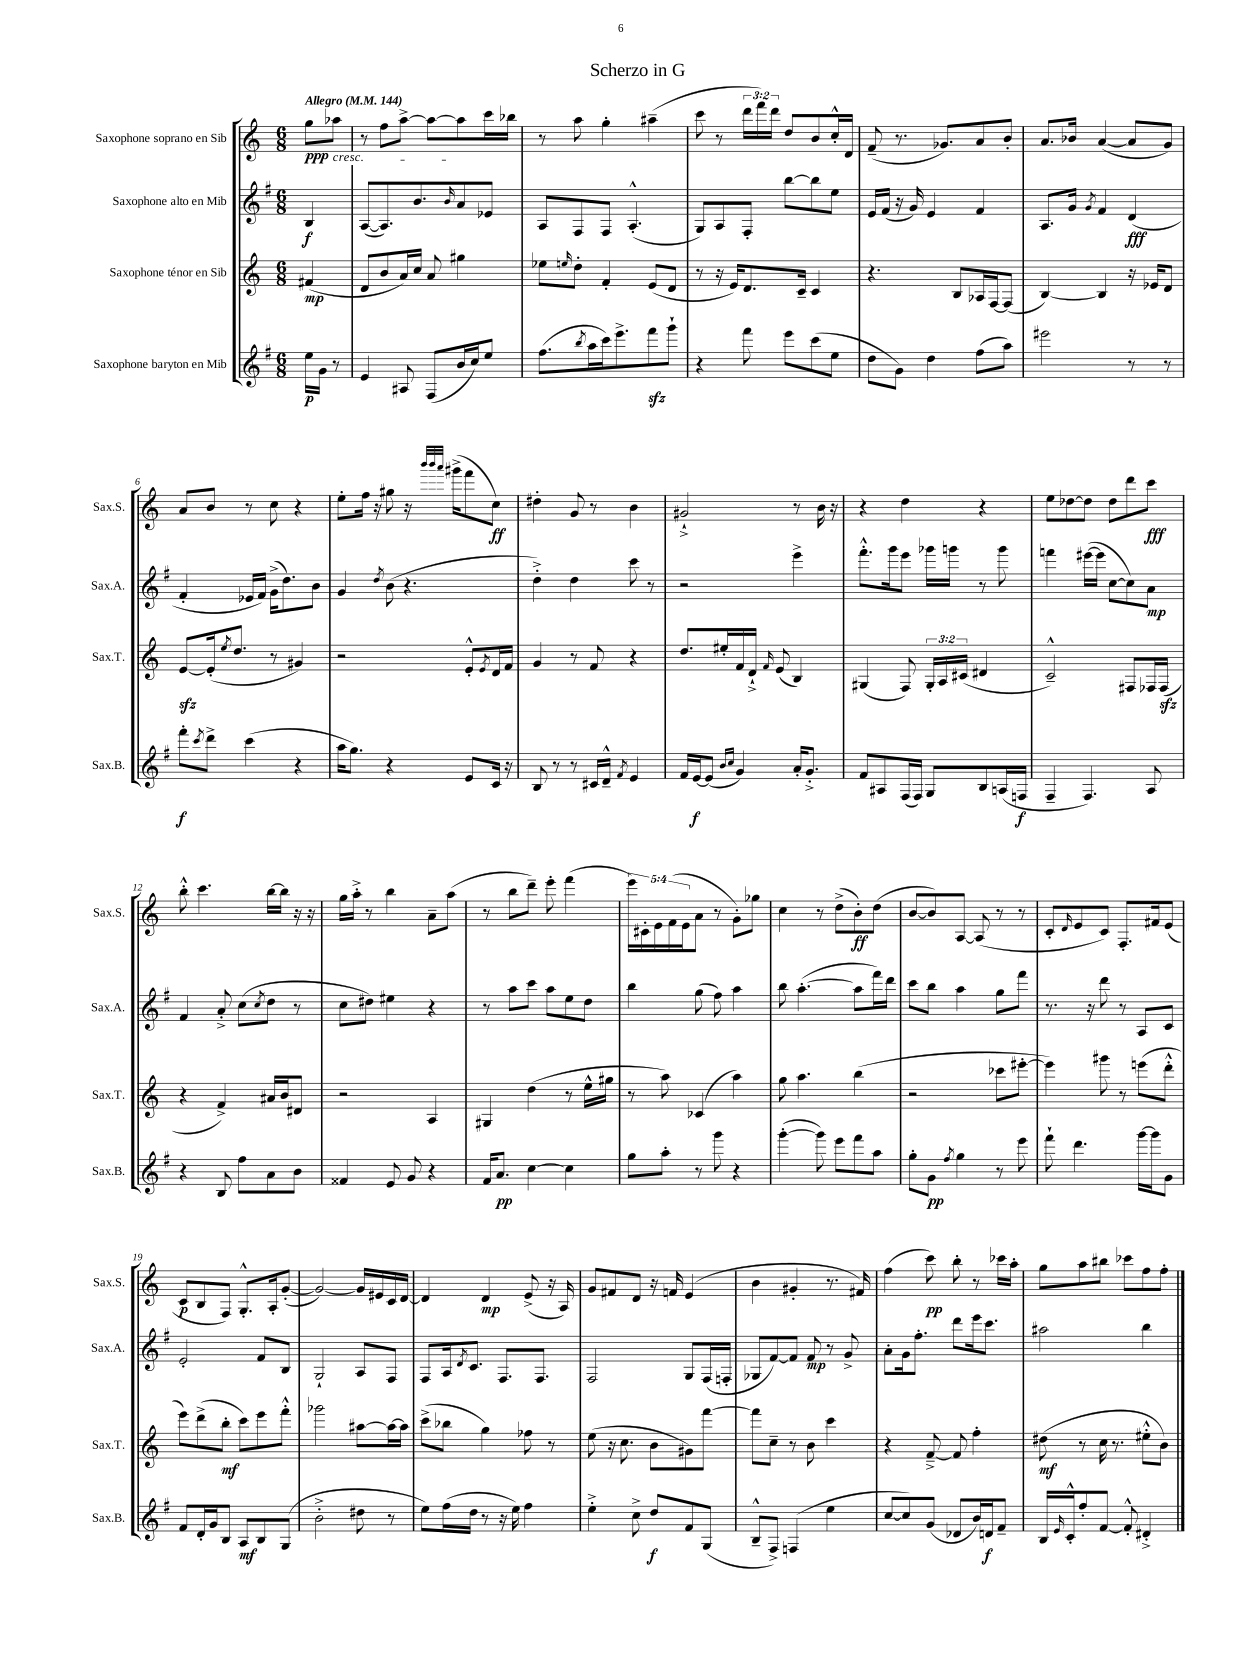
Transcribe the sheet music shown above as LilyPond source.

\header { title = "Scherzo in G" }
<<
\new StaffGroup <<
\new Staff = "s0" \with { instrumentName = "Saxophone soprano en Sib" shortInstrumentName = "Sax.S." } {
    \clef treble \key c \major \numericTimeSignature \time 6/8 \override Staff.TupletNumber.text = #tuplet-number::calc-fraction-text \partial 4 \tempo "Allegro" 4 = 144
    g''8\ppp aes''8\cresc |
    r8 f''8 a''8~-> a''8~ a''8\! c'''16 bes''16 |
    r8 a''8 g''4-. ais''4--( |
    c'''8 r8 \tuplet 3/2 { d'''16 f'''16) d'''16 } d''8 b'8 c''16-.-^ d'16 |
    f'8--( r8. ges'8.) a'8 b'8-. |
    a'8. bes'16 a'4~( a'8 g'8) |
    a'8 b'8 r8 c''8 r4 |
    e''8-. f''16 r16 gis''8 r16 \grace { b'''32 b'''32 a'''32 } gis'''16->( f'''8 c''8\ff) |
    dis''4-. g'8 r8 b'4 |
    gis'2-!-> r8 b'16 r16 |
    r4 d''4 r4 |
    e''8 des''8~ des''8 des''8 d'''8 c'''8\fff |
    b''8-.-^ c'''4. b''16~ b''16 r16 r16 |
    g''16 a''16-.-> r8 b''4 a'8-- a''8( |
    r8 b''8 d'''8--) e'''8-. f'''4( |
    \tuplet 5/4 { e'''16) cis'16-. e'16 f'16( e'16 } a'8 r8 g'8-.) ges''8 |
    c''4 r8 d''8->( b'8-.\ff) d''8( |
    b'8~ b'8) a8~ a8( r8 r8 |
    c'8-. \grace { d'16 } e'8 c'8) f8.-. fis'16 e'8( |
    c'8\p b8 f8) g8.-.-^ a16-. g'8~-.( |
    g'2~) g'16 eis'16 c'16 d'16~ |
    d'4 d'4\mp e'8->( r16 a16) |
    g'8 fis'8 d'8 r16 f'16 e'4( |
    b'4 gis'4-. r8. fis'16) |
    f''4( c'''8\pp) b''8-. r8 ces'''16 a''16-. |
    g''8 a''8 bis''8 ces'''8 f''8 f''8-. \bar "|." |
}
\new Staff = "s1" \with { instrumentName = "Saxophone alto en Mib" shortInstrumentName = "Sax.A." } {
    \clef treble \key g \major \numericTimeSignature \time 6/8 \partial 4
    b4\f |
    a8~( a8.) b'8. \grace { b'16 } a'8 ees'8 |
    a8 fis8 fis8 a4.-.-^( |
    g8) a8 fis8-. b''8~ b''8 e''8 |
    e'16 fis'16( r16 g'16) e'4 fis'4 |
    a8. g'16 \acciaccatura { g'8 } fis'4 d'4\fff( |
    fis'4-. ees'16 fis'16) g'16->( d''8.) b'8 |
    g'4 \acciaccatura { d''8 } b'8( r4. |
    d''4-.->) d''4 c'''8 r8 |
    r2 e'''4-> |
    fis'''8.-.-^ g'''16 e'''8 ges'''16 g'''16 r8 g'''8 |
    f'''4 eis'''16~( eis'''16 c''8~ c''8) a'8\mp |
    fis'4 a'8-.-> c''8( \acciaccatura { c''8 } d''8 r8 |
    c''8 dis''8) eis''4 r4 |
    r8 a''8 c'''8 a''8 e''8 d''8 |
    b''4 g''8( fis''8) a''4 |
    b''8 a''4.~-.( a''8 fis'''16) d'''16 |
    c'''8 b''8 a''4 g''8 fis'''8 |
    r8. r16 d'''8 r8 a8 c'8 |
    e'2-. fis'8 b8 |
    g2-! a8 fis8 |
    fis8 a16 \acciaccatura { d'8 } c'8. fis8. fis8. |
    fis2 g8 fis16( f16-. |
    ges8 fis'8~) fis'8 fis'8\mp r8 g'8-> |
    a'8-. g'16 fis''8.-. d'''8 e'''16 c'''8. |
    ais''2 b''4 \bar "|." |
}
\new Staff = "s2" \with { instrumentName = "Saxophone ténor en Sib" shortInstrumentName = "Sax.T." } {
    \clef treble \key c \major \numericTimeSignature \time 6/8 \override Staff.TupletNumber.text = #tuplet-number::calc-fraction-text \partial 4
    fis'4\mp( |
    d'8 b'8 a'16) c''16 a'8 gis''4 |
    ees''8 \grace { e''16 } d''8-. f'4-. e'8( d'8 |
    r8 r16 e'16) d'8. c'16-- c'4 |
    r4. b8 aes16 f16~ f8( |
    b4~) b4 r16 ees'16 d'8 |
    e'8~\sfz e'16-.( \acciaccatura { e''8 } d''8. r8 gis'4) |
    r2 e'8-.-^ \acciaccatura { e'8 } d'16 f'16 |
    g'4 r8 f'8 r4 |
    d''8. eis''16-. f'16 d'16-!-> \grace { f'16 } e'8( b4) |
    gis4( f8) \tuplet 3/2 { gis16-. a16 cis'16( } dis'4 |
    c'2---^) fis8 fes16 fes16\sfz( |
    r4 f'4->) ais'16 b'16 dis'8 |
    r2 a4 |
    gis4 d''4( r8 e''16-^ gis''16 |
    r8 a''8) ces'4( a''4) |
    g''8 a''4. b''4( |
    r2 ces'''8 eis'''8~-. |
    eis'''4) gis'''8 r8 e'''8( d'''8-.-^ |
    e'''8) d'''8->( b''8-.\mf c'''8) e'''8 f'''8-.-^ |
    ges'''2 ais''8~ ais''16~ ais''16 |
    c'''8->( bes''8 g''4) fes''8 r8 |
    e''8( r16 c''8. b'8 gis'8) f'''8~ |
    f'''8 c''8-- r8 b'8 c'''4 |
    r4 f'8~---> f'8 f''4-. |
    dis''8\mf( r8 c''16 r8. eis''8-.-^ b'8) \bar "|." |
}
\new Staff = "s3" \with { instrumentName = "Saxophone baryton en Mib" shortInstrumentName = "Sax.B." } {
    \clef treble \key g \major \numericTimeSignature \time 6/8 \partial 4
    e''16\p g'16 r8 |
    e'4 ais8 fis8( b'16 c''16) e''8 |
    fis''8.( \acciaccatura { b''8 } a''16 c'''16) e'''8.-> fis'''8\sfz g'''8-! |
    r4 fis'''8 e'''8 c'''8( e''8 |
    d''8 g'8) d''4 fis''8( a''8) |
    eis'''2 r8 r8 |
    fis'''8-.\f \acciaccatura { c'''8 } d'''8-> c'''4( r4 |
    a''16 g''8.) r4 e'8 c'16 r16 |
    b8 r8 r8 cis'16 d'16---^ \acciaccatura { fis'8 } e'4 |
    fis'16 e'16~\f e'8( \grace { b'16 c''16 } g'4) a'16-. g'8.-.-> |
    fis'8 ais8 fis16( fis16) g8 b8 a16( f16\f |
    fis4-- fis4.) a8 |
    r4 b8 fis''8 a'8 b'8 |
    fisis'4 e'8 g'8 r4 |
    fis'16 a'8.\pp c''4~ c''4 |
    g''8 a''8-. r8 g'''8 r4 |
    g'''4~-.( g'''8) e'''8 fis'''8 a''8 |
    g''8-. g'8\pp \acciaccatura { fis''8 } g''4 r8 e'''8 |
    fis'''8-! d'''4. g'''16~ g'''16 g'8 |
    fis'8 d'16-. g'16 b8 a8\mf b8 g8( |
    b'2-.-> dis''8 r8 |
    e''8) fis''16( d''16 r8 r16 e''16) fis''4 |
    e''4-.-> c''8-> d''8\f fis'8 g8( |
    b8---^ fis8->) f4( e''4 |
    c''8~ c''8) g'8( des'8 b'16) d'16\f fis'8-- |
    b16 \grace { e'16 } c'16-.-^ fis''8-. fis'8~ fis'8-.-^ dis'4-.-> \bar "|." |
}
>>
>>
